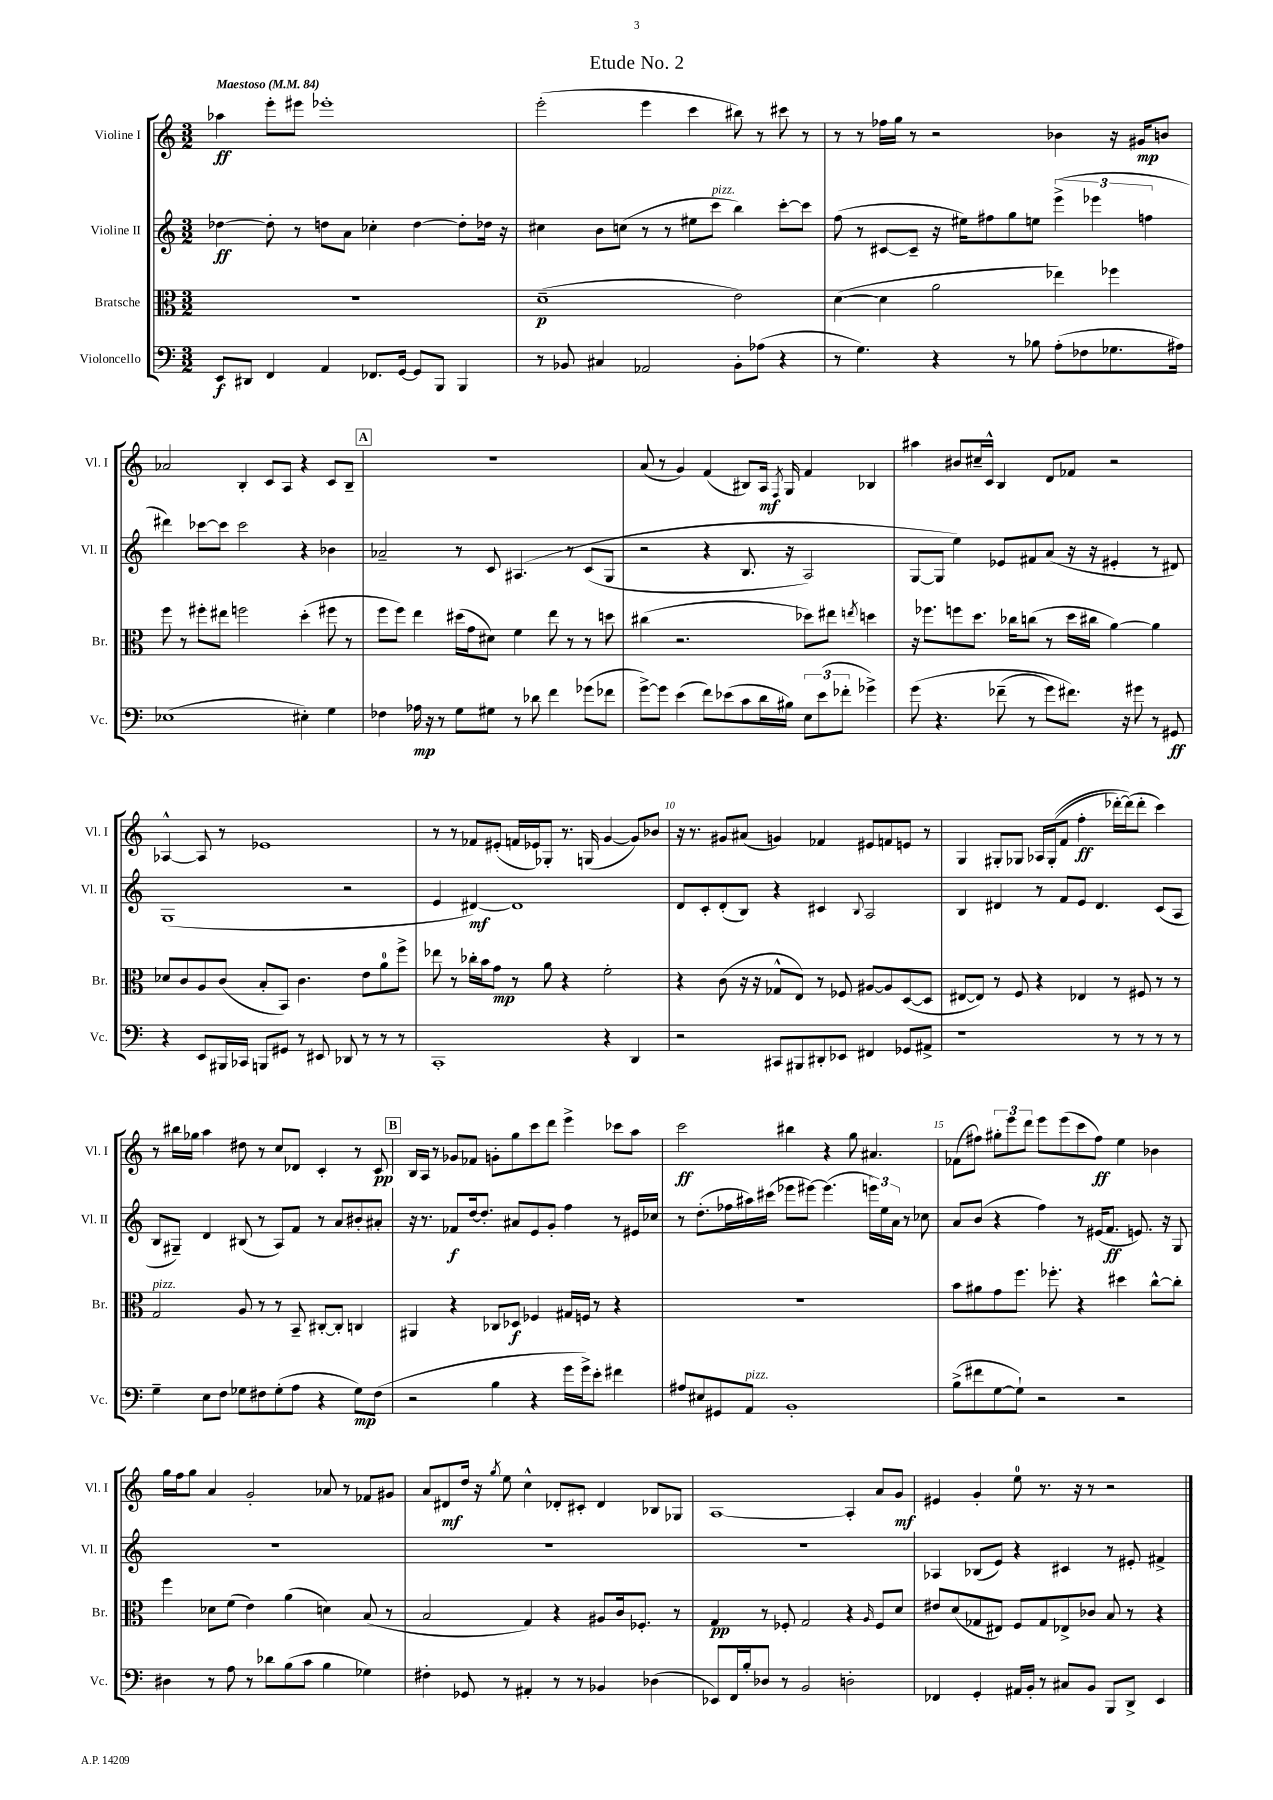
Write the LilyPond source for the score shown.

\header { title = "Etude No. 2" }
<<
\new StaffGroup <<
\new Staff = "s0" \with { instrumentName = "Violine I" shortInstrumentName = "Vl. I" } {
    \clef treble \key c \major \numericTimeSignature \time 3/2 \tempo "Maestoso" 4 = 84
    \autoBeamOff aes''4\ff e'''8[-. eis'''8] ees'''1-. |
    e'''2-.( e'''4 c'''4 bis''8) r8 cis'''8 r8 |
    r8 r8 fes''16[ g''16] r8 r2 bes'4 r16 gis'16[\mp b'8] |
    aes'2 b4-. c'8[ a8] r4 c'8[ b8]-- |
    \mark \markup { \box "A" } R1. |
    a'8( r8 g'4) f'4( bis8[) a16]\mf \acciaccatura { f8 } g16 f'4 bes4 |
    ais''4 bis'8[ cis''16-- c'16]-^ b4 d'8[ fes'8] r2 |
    aes4~-^ aes8 r8 ees'1 |
    r8 r8 fes'8[ eis'8]-.( f'16[ ees'16) ges8]-. r8. g16( g'4~ g'8[) bes'8] |
    r16 r8. gis'8[ ais'8]( g'4) fes'4 eis'8[ f'8 e'8] r8 |
    g4 gis8[-. ges8] aes16[ ges16-.(\( f'8] f''4-.\ff des'''16[~-.) des'''16(\) des'''8]-. c'''4) |
    r8 bis''16[ ges''16] a''4 dis''8 r8 c''8[ des'8] c'4-. r8 c'8\pp |
    \mark \markup { \box "B" } b16[ a16] r8 ges'8[ fes'8] g'8[-. g''8 c'''8 d'''8] e'''4-> ces'''8[ a''8] |
    c'''2\ff bis''4 r4 g''8 ais'4. |
    fes'8[( fis''8]) \tuplet 3/2 { gis''8[-. e'''8 d'''8] } e'''8[ e'''8( c'''8 fis''8]\ff) e''4 bes'4 |
    g''16[ f''16 g''8] a'4 g'2-. aes'8 r8 fes'8[ gis'8] |
    a'8[ dis'8\mf d''16] r16 \acciaccatura { g''8 } e''8 c''4-^ des'8[-. cis'8]-. des'4 bes8[ ges8] |
    a1~ a4-. a'8[ g'8]\mf |
    eis'4 g'4-. e''8-0 r8. r16 r8 r2 \bar "|." |
}
\new Staff = "s1" \with { instrumentName = "Violine II" shortInstrumentName = "Vl. II" } {
    \clef treble \key c \major \numericTimeSignature \time 3/2
    \autoBeamOff des''4~\ff des''8-. r8 d''8[ a'8] ces''4-. d''4~ d''8[-. des''16] r16 |
    cis''4 b'8[ c''8]( r8 r8 eis''8[ c'''8]^\markup { \italic "pizz." } b''4) c'''8[~-. c'''8] |
    f''8( r8 cis'8[~ cis'8]-- r16 eis''16[) fis''8 g''8 e''8] \tuplet 3/2 { e'''4->( ees'''4 f''4 } |
    dis'''4) ces'''8[~ ces'''8] ces'''2 r4 bes'4 |
    \mark \markup { \box "A" } aes'2-- r8 c'8 ais4.\( r8 c'8[( g8] |
    r2 r4 b8. r16 a2) |
    g8[~ g8] e''4\) ees'8[ fis'8 a'8]( r16 r16 eis'4-. r8 dis'8) |
    g1( r2 |
    e'4 dis'4~\mf) dis'1 |
    d'8[ c'8-. d'8-.( b8]) r4 cis'4 \appoggiatura { b8 } a2 |
    b4 dis'4 r8 f'8[ e'8] dis'4. c'8[( a8] |
    b8[ gis8]--) d'4 bis8( r8 a8[) f'8] r8 a'8[ bis'8-. ais'8]-. |
    \mark \markup { \box "B" } r16 r8. fes'8[\f d''16~ d''8.]-. ais'8[ e'8 g'8]-. f''4 r8 eis'16[ ces''16] |
    r8 d''8.[-.( fes''16 ais''16) cis'''16]( ees'''8[ eis'''8]~) eis'''4.( \tuplet 3/2 { e'''16[) e''16 a'16] } r8 ces''8 |
    a'8[ b'8]( r4 f''4) r8 eis'16[( f'8.]\ff e'8.) r16 g8 |
    R1. |
    R1. |
    R1. |
    aes4 bes8[( e'8]) r4 cis'4 r8 eis'8-. fis'4-> \bar "|." |
}
\new Staff = "s2" \with { instrumentName = "Bratsche" shortInstrumentName = "Br." } {
    \clef alto \key c \major \numericTimeSignature \time 3/2
    \autoBeamOff R1. |
    d'1--\p( e'2) |
    d'4~( d'4 a'2 ees''4) fes''4 |
    f''8 r8 fis''8[-. eis''8] f''2 d''4-.( fis''8 r8 |
    \mark \markup { \box "A" } f''8[ f''8]) e''4 dis''16[( g'16 dis'8]) f'4 e''8 r8 r8 d''8 |
    cis''4( r2. des''8[) eis''8] \acciaccatura { e''8 } d''4 |
    r16 fes''8.[ f''8 d''8.] ces''16[ c''8]( r8 d''16[ cis''16] a'4~) a'4 |
    des'8[ c'8 a8 c'8]( b8[-. b,8]) c'4. e'8[ a'8-0 f''8]-> |
    ees''8 r8 ces''16[-. b'16 g'8]\mp r8 a'8 r4 f'2-. |
    r4 c'8( r16 r16 ges8[-^ e8]) r8 fes8 ais8[~ ais8 d8~( d8] |
    eis8[~ eis8]) r8 f8 r4 ees4 r8 fis8 r8 r8 |
    g2^\markup { \italic "pizz." } a8 r8 r8 b,8-- cis8[~-. cis8]-. c4 |
    \mark \markup { \box "B" } ais,4 r4 ces8[ des8]\f fes4 gis16[ f16] r8 r4 |
    R1. |
    b'8[ ais'8 g'8 f''8.] fes''8.-. r4 dis''4 c''8[~-^ c''8]-. |
    f''4 des'8[ f'8]( e'4) a'4( d'4) b8( r8 |
    b2 g4) r4 ais8[ c'16 fes8.]-. r8 |
    g4\pp r8 fes8-. g2 r4 \grace { a16 } fes8[ d'8] |
    eis'8[ d'8( ges8 eis8]) f8[ ges8 ees8-> ces'8] b8 r8 r4 \bar "|." |
}
\new Staff = "s3" \with { instrumentName = "Violoncello" shortInstrumentName = "Vc." } {
    \clef bass \key c \major \numericTimeSignature \time 3/2
    \autoBeamOff e,8[\f dis,8] f,4 a,4 fes,8.[ g,16]~ g,8[ b,,8] b,,4 |
    r8 bes,8 cis4 aes,2 bes,8[-. aes8]( r4 |
    r8 g4.) r4 r8 bes8 a8[-.( fes8 ges8. ais16]) |
    ees1( eis4-.) g4 |
    \mark \markup { \box "A" } fes4 aes16\mp r16 r8 g8[ gis8] r8 des'8 f'4 ges'8[( fes'8] |
    g'8[~->) g'8] e'4( f'8[) ees'8( c'8 d'16 bis16]) \tuplet 3/2 { e8[ ees'8( fes'8]-. } ges'4->) |
    g'8\( r4. fes'8--( r8 g'8[) fis'8.]\) r16 gis'8 r8 gis,8\ff |
    r4 e,8[ bis,,16 ces,16] b,,8[ gis,8] r8 eis,8 des,8 r8 r8 r8 |
    c,1-. r4 d,4 |
    r2 cis,8[ bis,,8 dis,8-. ees,8] fis,4 ges,8[ ais,8]-> |
    r1 r8 r8 r8 r8 |
    g4-- e8[ f8] ges8[ fis8 ges8-.( a8] r4 ges8[\mp) fis8]( |
    \mark \markup { \box "B" } r2 b4 r4 g'16[ g'16->) e'8]-. fis'4 |
    ais8[ eis8 gis,8 a,8]^\markup { \italic "pizz." } b,1-. |
    b8[->( fis'8 g8~ g8]-!) r2 r2 |
    dis4 r8 a8 r8 des'8[ b8( c'8] b4 ges4) |
    fis4-. ges,8 r8 ais,4-. r8 r8 bes,4 des4( |
    ees,8[) f,16 b16-. des8] r8 b,2 d2-. |
    fes,4 g,4-. ais,16[ b,16]-. r8 cis8[ b,8] b,,8[ d,8]-> e,4 \bar "|." |
}
>>
>>
\layout { \context { \Score \override BarNumber.break-visibility = ##(#f #t #t) barNumberVisibility = #(every-nth-bar-number-visible 5) } }
